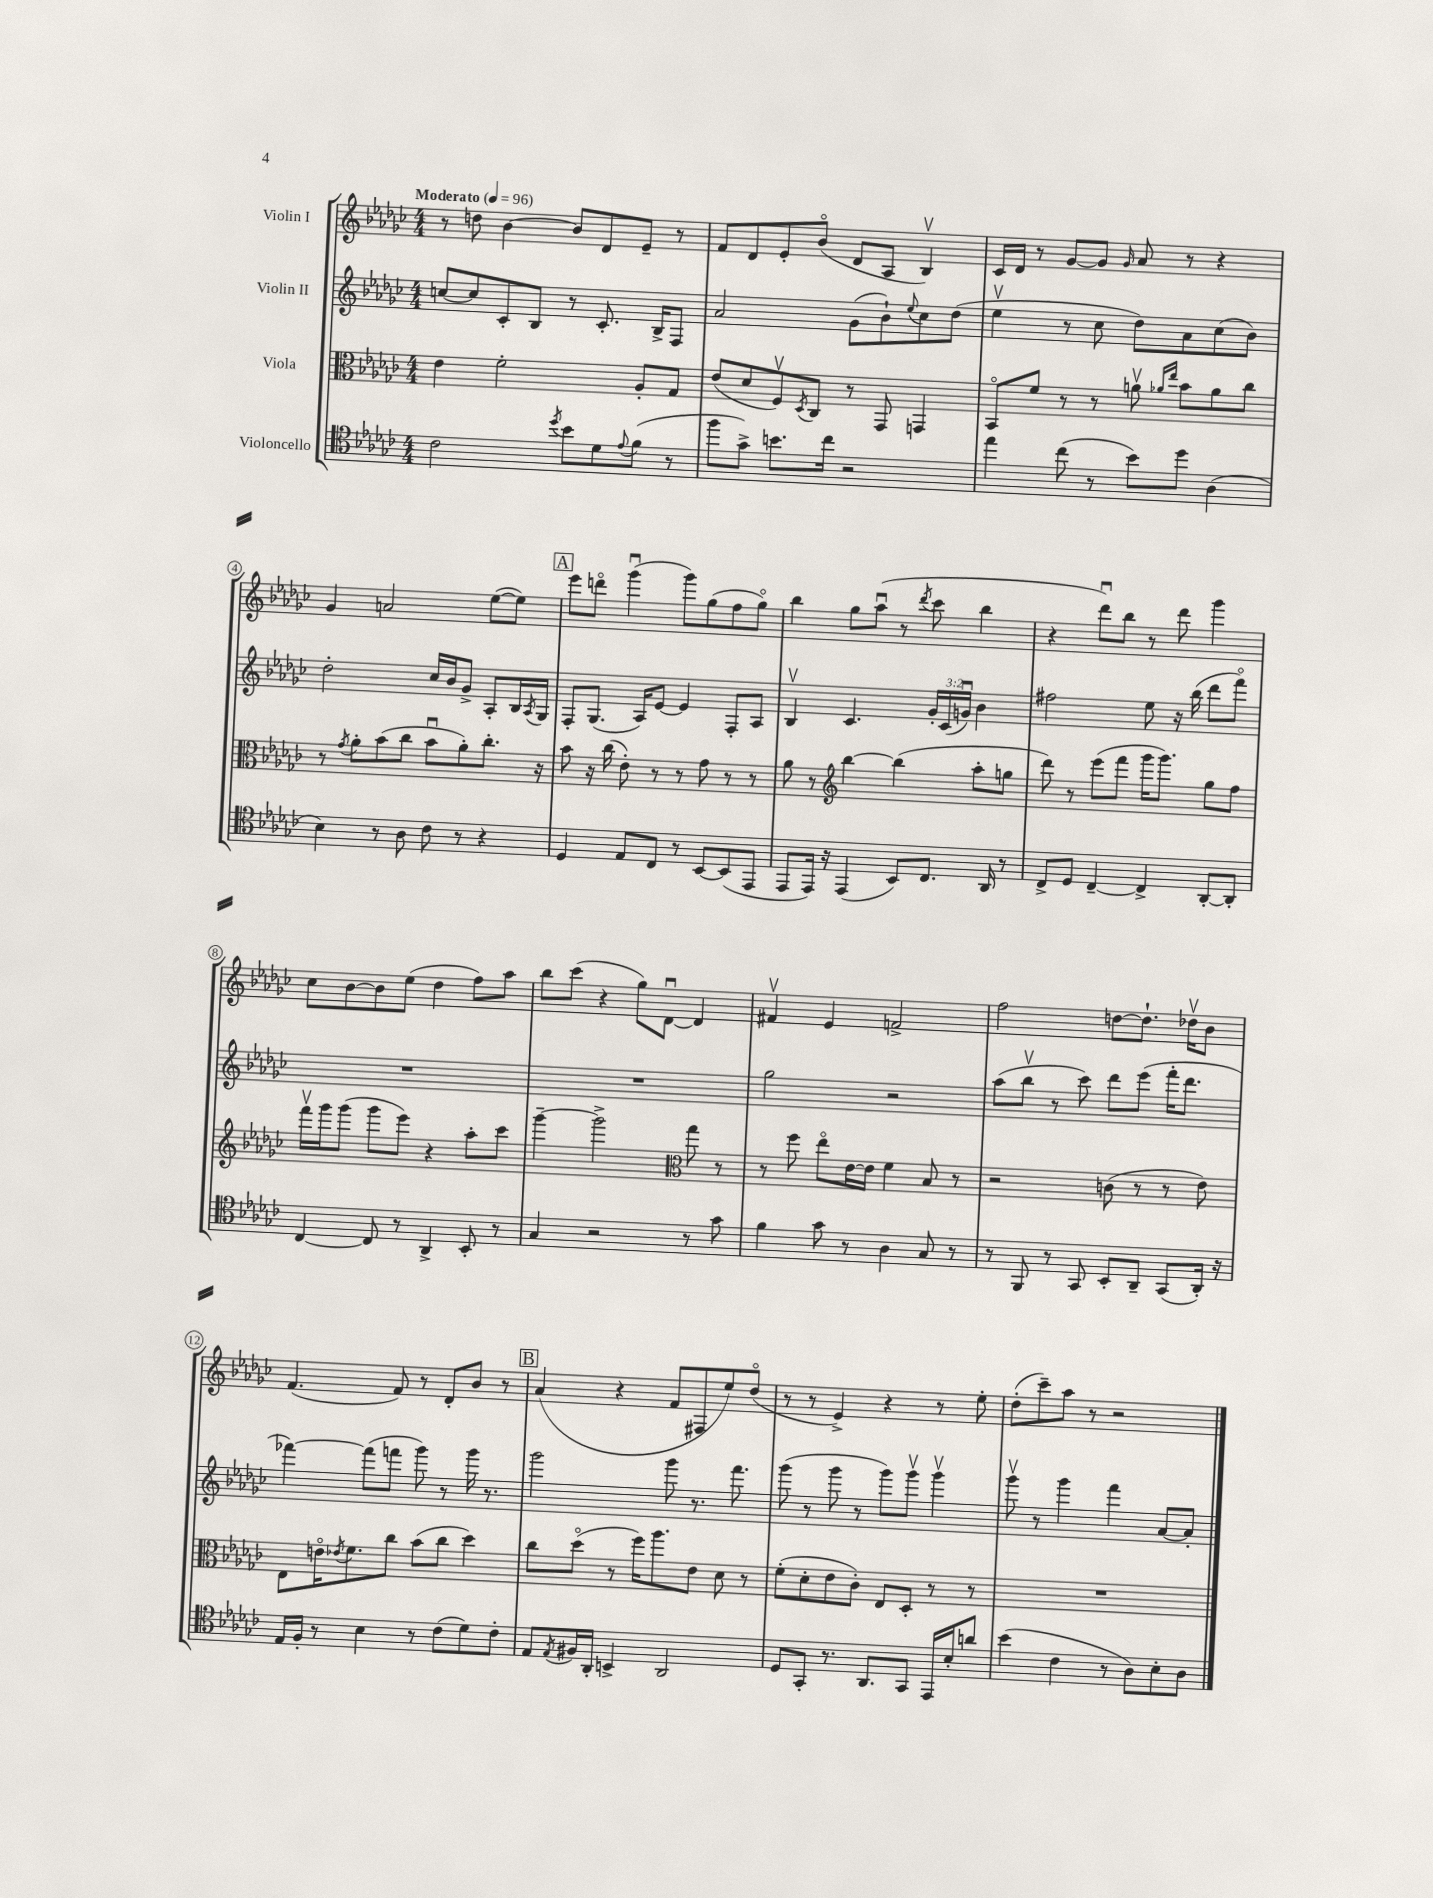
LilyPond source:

<<
\new StaffGroup <<
\new Staff = "s0" \with { instrumentName = "Violin I" } {
    \clef treble \key ges \major \numericTimeSignature \time 4/4 \tempo "Moderato" 4 = 96
    r8 d''8 bes'4~ bes'8 des'8 ees'8-- r8 |
    f'8 des'8 ees'8-. bes'8\flageolet( des'8 aes8 bes4\upbow) |
    ces'16 des'16 r8 ges'8~ ges'8 \grace { ges'16 } aes'8 r8 r4 |
    ges'4 a'2 ees''8~( ees''8) |
    \mark \markup { \box "A" } ees'''8 d'''8\flageolet ges'''4\downbow( ges'''8) ges''8( f''8 ges''8\flageolet) |
    bes''4 ges''8 aes''8\downbow( r8 \acciaccatura { des'''8 } ces'''8 bes''4 |
    r4 des'''8\downbow) bes''8 r8 des'''8 ges'''4 |
    ces''8 bes'8~ bes'8 ees''8( des''4 f''8) aes''8 |
    bes''8 ces'''8( r4 ges''8) des'8~\downbow des'4 |
    fis'4\upbow ees'4 f'2-> |
    f''2 d''8~ d''8.-! des''16\upbow bes'8 |
    f'4.( f'8) r8 des'8-. bes'8 r8 |
    \mark \markup { \box "B" } aes'4( r4 f'8 fis8 ees''8) des''8\flageolet( |
    r8 r8 ees'4->) r4 r8 ees''8-. |
    des''8-.( ces'''8--) aes''8 r8 r2 \bar "|." |
}
\new Staff = "s1" \with { instrumentName = "Violin II" } {
    \clef treble \key ges \major \numericTimeSignature \time 4/4 \override Staff.TupletNumber.text = #tuplet-number::calc-fraction-text
    c''8~ c''8 ces'8-. bes8 r8 ces'8.-. bes16-> f8 |
    aes'2 ges'8( bes'8-!) \appoggiatura { ees''8 } ces''8 des''8( |
    ees''4\upbow r8 ces''8 des''8) aes'8 ces''8( bes'8) |
    des''2-. ces''16 bes'16 ges'8-> aes8-. bes16 \acciaccatura { aes8 } ges16 |
    \mark \markup { \box "A" } f8-. ges8.( aes16) ees'8~ ees'4 f8-. aes8 |
    bes4\upbow ces'4. \tuplet 3/2 { ges'16-. ces'16( g'16\downbow) } bes'4 |
    fis''2 ees''8 r16 bes''16( des'''8 f'''8\flageolet) |
    R1 |
    R1 |
    ges''2 r2 |
    aes''8( bes''8\upbow r8 ces'''8) des'''8 ees'''8( f'''16-. des'''8. |
    fes'''4~) fes'''8( f'''8 ges'''8) r8 ges'''16 r8. |
    \mark \markup { \box "B" } ges'''2 ges'''8 r8. f'''8. |
    ges'''8( r8 ges'''8 r8 ges'''8) ges'''8\upbow ges'''4\upbow |
    ges'''8\upbow r8 ges'''4 f'''4 aes'8~ aes'8-. \bar "|." |
}
\new Staff = "s2" \with { instrumentName = "Viola" } {
    \clef alto \key ges \major \numericTimeSignature \time 4/4
    ees'4 f'2-. aes8-. ges8 |
    ees'8( des'8 f8\upbow) \acciaccatura { des8 } ces8 r8 ges,8 g,4 |
    bes,8\flageolet f'8 r8 r8 a'8\upbow \grace { aes'16 ees''16 } bes'8 aes'8 ces''8 |
    r8 \acciaccatura { ges'8 } aes'8-. bes'8( ces''8 bes'8\downbow aes'8-.) ces''8.-. r16 |
    \mark \markup { \box "A" } bes'8 r16 ces''16( ees'8-.) r8 r8 ges'8 r8 r8 |
    aes'8 r8 \clef treble bes''4~ bes''4( aes''8-. g''8 |
    des'''8) r8 ees'''8( f'''8 ges'''16 ges'''8.) ges''8 f''8 |
    f'''16\upbow ges'''16 ges'''8( ges'''8 ees'''8) r4 aes''8-. ces'''8 |
    ges'''4~-- ges'''2-> \clef alto ges''8 r8 |
    r8 f''8 ees''8\flageolet ees'16~ ees'16 f'4 bes8 r8 |
    r2 c'8( r8 r8 ees'8) |
    ees8 e'16\flageolet \acciaccatura { ees'8 } f'8. ces''8 bes'8( ces''8 des''4) |
    \mark \markup { \box "B" } ces''8 des''8\flageolet( r8 f''16) aes''8. ees'8 des'8 r8 |
    f'8-.( des'8-. ees'8 ces'8-.) ees8 des8-. r8 r8 |
    R1 \bar "|." |
}
\new Staff = "s3" \with { instrumentName = "Violoncello" } {
    \clef tenor \key ges \major \numericTimeSignature \time 4/4
    ces'2 \acciaccatura { des''8 } bes'8 des'8 \appoggiatura { ees'8 } f'8( r8 |
    f''8 ges'8->) b'8. ces''16 r2 |
    ees''4 ces''8( r8 bes'8) des''8 aes4( |
    bes4) r8 aes8 ces'8 r8 r4 |
    \mark \markup { \box "A" } des4 ees8 ces8 r8 bes,8~ bes,8( ees,8 |
    ees,8 ees,16) r16 ees,4( bes,8) ces8. aes,16 r8 |
    ces8-> des8 ces4~-- ces4-> aes,8~-. aes,8-. |
    ces4~ ces8 r8 aes,4-> bes,8-. r8 |
    ges4 r2 r8 ges'8 |
    f'4 ges'8 r8 aes4 ges8 r8 |
    r8 f,8 r8 ges,8 bes,8-. aes,8-- ges,8( aes,16-.) r16 |
    ees16 f16-. r8 bes4 r8 ces'8( des'8) ces'8-. |
    \mark \markup { \box "B" } ees8 \acciaccatura { ees8 } fis16 aes,16-. b,4-> aes,2 |
    des8 ges,8-. r8. aes,8. ges,8 ees,16 bes16-. a'8 |
    bes'4( ces'4 r8 aes8) bes8-. aes8 \bar "|." |
}
>>
>>
\layout { \context { \Score \override BarNumber.stencil = #(make-stencil-circler 0.1 0.3 ly:text-interface::print) } }
